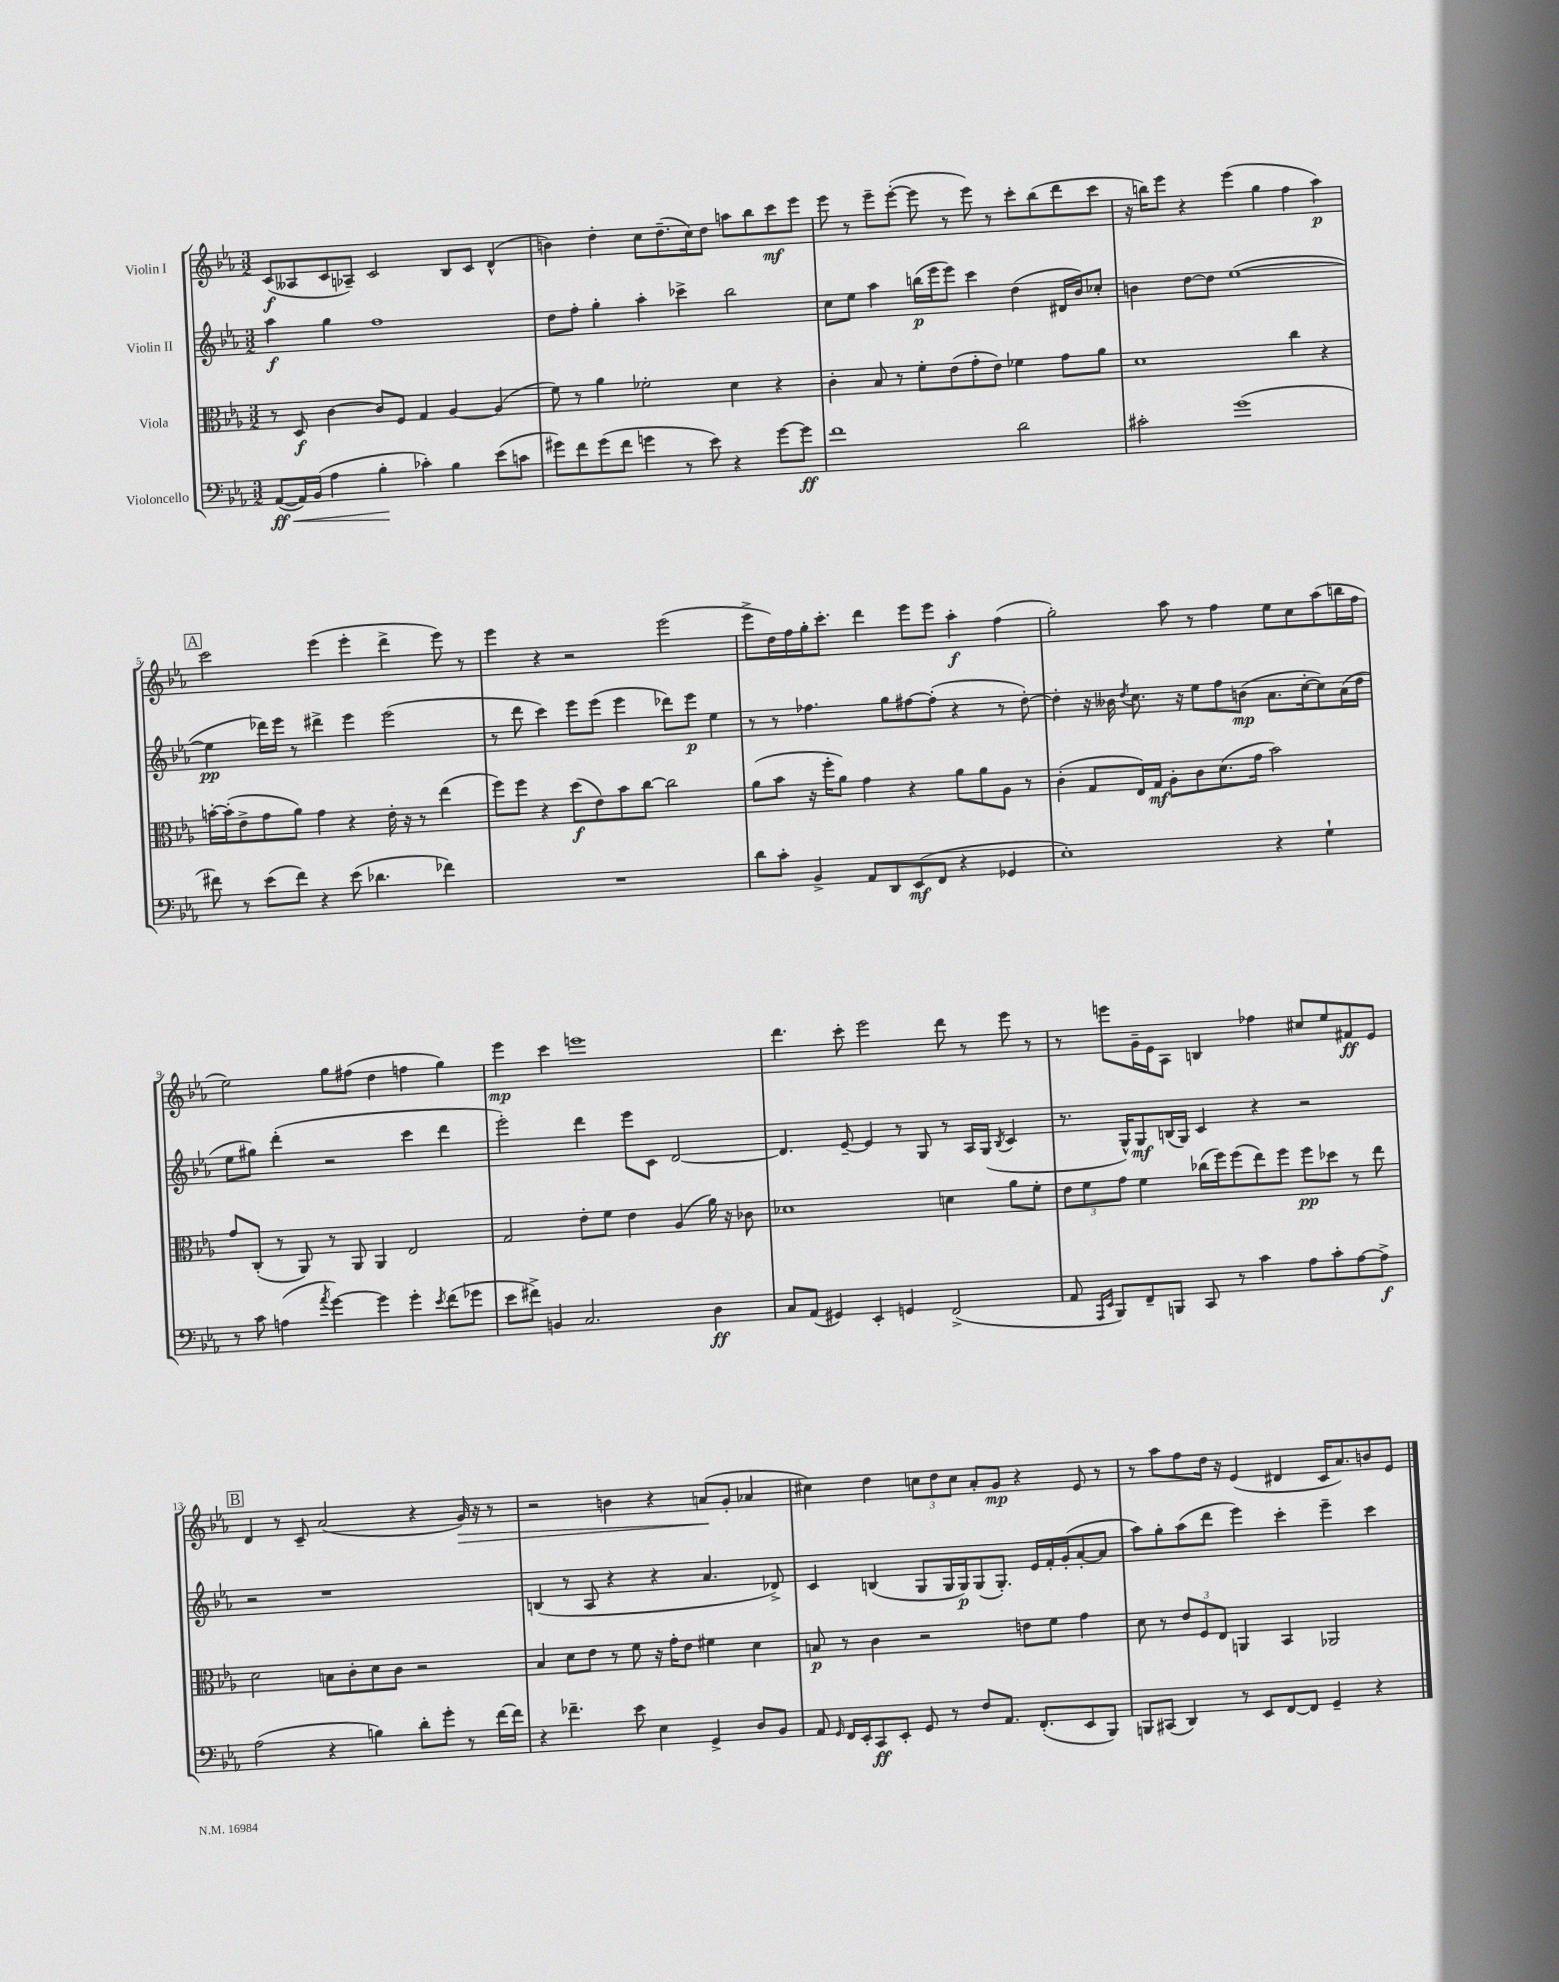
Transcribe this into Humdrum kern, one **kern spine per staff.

**kern	**kern	**kern	**kern
*staff4	*staff3	*staff2	*staff1
*clefF4	*clefC3	*clefG2	*clefG2
*k[b-e-a-]	*k[b-e-a-]	*k[b-e-a-]	*k[b-e-a-]
*M3/2	*M3/2	*M3/2	*M3/2
([8AA-/L	8r	4aa-\	(8c/L
16AA-/]L)	8D/	.	8A--/
(16BB-/JJ	.	.	.
4A-\	[4c\	4gg\	8c/
.	.	.	8A-~/J)
4B-'\	8c/]L	1ff	2c/
.	8F/J	.	.
4c-'\)	4G/	.	.
4B-\	[4A-/	.	8B-/L
.	.	.	8c/J
(8e-\L	(4A-/]	.	(4d^^/
8c\J	.	.	.
=	=	=	=
8g#\L)	8f\)	8dd\L	4b\)
8f\	8r	8ff'\J	.
(8g#\	4a-\	4gg'\	4dd'\
8f\J	.	.	.
4g\	2f-'\	4aa-'\	8cc\L
.	.	.	(8.dd~\
8r	.	4ccc-^\	.
.	.	.	16cc\k)
8e-\)	.	.	8dd\J
4r	4d\	2bb-\	8aa\L
.	.	.	8bb-\
[8g\L	4r	.	8ccc\
8g\]J	.	.	8eee-\J
=	=	=	=
1f	4c'\	8cc\L	8eee-\
.	.	8ee-\J	8r
.	8B-/	4aa-\	8eee-~\L
.	8r	.	([8eee-'\J
.	8f'\L	(16bb\LL	8eee-\]
.	.	16eee-\J	.
.	(8e-\	8eee-\J)	8r
.	8g'\	4ccc\	8eee-\)
.	8e-\J)	.	8r
2d\	4f-\	(4dd\	8ccc'\L
.	.	.	(8bb-\
.	8g\L	16d#/LL	8ddd\
.	.	16b-/J)	.
.	8a-\J	8cc-'/J	8ccc\J
=	=	=	=
2c#'\	1d	4b\	16r
.	.	.	16bb\LK)
.	.	.	8eee-\J
.	.	[8dd\L	4r
.	.	8dd\]J	.
(1g	.	([1ee-	(4eee-\
.	.	.	4gg\
.	4cc\	.	4ff\
.	4r	.	4aa-\)
=	=	=	=
8f#\)	[16b'\LL	4ee-\]	2ccc\
.	(16b'\]J	.	.
8r	8e-^\	.	.
(8e-\L	8g\	16ddd-\LL)	.
.	.	16eee-\JJ	.
8f#\J)	8a-\J)	8r	.
4r	4g\	4ddd#^\	(4eee-\
(8e-\	4r	4eee-\	4eee-'\
4.d-\	.	.	.
.	16e-'\	(2eee-\	4ddd^\
.	16r	.	.
.	8r	.	.
4f-\)	(4ee-\	.	8eee-\)
.	.	.	8r
=	=	=	=
1.r	8ff\L)	8r	4eee-\
.	8ff\J	8ddd\	.
.	4r	4ccc\)	4r
.	(8dd\L	8eee-\L	2r
.	8e-\)	(8eee-\J	.
.	8b-\	4eee-\	.
.	[8cc\J	.	.
.	2cc\]	8ddd-\L)	(2eee-\
.	.	8eee-\J	.
.	.	4ee-\	.
=	=	=	=
8d\L	(8a-\L	8r	8eee-^\L
8c'\J	8b-\J	8r	16dd\L)
.	.	.	16ff\
4BB-^/	16r	4.ff-\	16gg'\J
.	16ff'\LK	.	8.ccc'\J
.	8a-\J)	.	.
8AA-/L	4g\	.	4ddd\
8DD/	.	8gg\L	.
(8EE-/	4r	[8ff#\	8eee-\L
8FF/J	.	(8ff#'\]J	8eee-\J
4r	8a-\L	4r	4aa-'\
.	8a-\	.	.
4GG-/	8A-\J	8r	(4ff\
.	8r	[8dd'\)	.
=	=	=	=
1E-')	(4c'\	4dd'\]	2gg'\)
.	8G/L	16r	.
.	.	16b--\	.
.	.	8qdd/	.
.	16E-/L)	8.cc\	.
.	16G/JJ	.	.
.	8A-'\L	.	8aa-\
.	.	16r	.
.	8c\	8ee-\L	8r
.	(8.d\	8ff\	4ff\
.	.	(8b\J	.
.	16g\Jk	.	.
4r	2b-\)	8.a-\L	8ee-\L
.	.	.	8cc\
.	.	[16cc'\k	.
4G`\	.	8cc\])	(8aa-\
.	.	(16a-\L	16bb\L
.	.	16dd\JJ	16ff\JJ
=	=	=	=
8r	8g/L	8ee-\L	2ee-\)
8c\	(8C'/J	8gg#\J)	.
(4A\	8r	(4ddd'\	.
.	8AA-/)	.	.
8qa-/	.	.	.
[4g\)	8r	2r	8gg\L
.	8AA-/	.	(8ff#\J
4g\]	4AA-/	.	4dd\
4g'\	2E-/	4ccc\	4ff\
8qe-/	.	.	.
(8f\L	.	4ddd\	4gg\)
8g-\J	.	.	.
=	=	=	=
8e-\L	2G/	2eee-'\)	4eee-\
8f#^\J)	.	.	.
4BB/	.	.	4ccc\
2.C/	8e-'\L	4ddd\	1eee
.	8f\J	.	.
.	4e-\	8eee-\L	.
.	.	8c\J	.
.	(4A-/	[2d/	.
4D\	16a-\)	.	.
.	16r	.	.
.	8c-\	.	.
=	=	=	=
8C/L	1d-	4.d/]	4.ddd\
(8AA-/J	.	.	.
4GG#/)	.	.	.
.	.	[8e-~/	8ccc'\
4EE-'/	.	4e-/]	2eee-\
4GG/	.	8r	.
.	.	8G/	.
(2FF^/	4d\	8r	8ddd\
.	.	16A-/LL	8r
.	.	(16G/JJ	.
.	.	8qB-/	.
.	8a-\L	4c/	8eee-\
.	8f'\J	.	8r
=	=	=	=
8AA-/	12e-\L	8.r	8r
.	12f\	.	.
16qqAAA-/LL	.	.	.
16qqEE-/JJ	.	.	.
8BBB-/L)	.	.	8eee\L
.	12g\J	.	.
.	.	16G^^/LK)	.
8FF~/	4f\	8G/	16g~\L
.	.	.	16e-\J
8BBB/J	.	(16B/L	8A-\J
.	.	16G/JJ)	.
8CC/	(16cc-\LL	4c/	4B/
.	16ff\J)	.	.
8r	(8ff\	.	.
4c\	8ee-\)	4r	4ff-\
.	8ff\J	.	.
8A-\L	8ff\L	2r	8cc#/L
8c'\	8dd-\J	.	8ee-/
[8A-\	8r	.	8f#/
8A-^\]J	8ee-\	.	8e-/J
=	=	=	=
(2A-\	2d\	2r	4d/
.	.	.	8r
.	.	.	8c~/
4r	8B\L	1r	(2a-/
.	8c'\	.	.
4B\)	8d\	.	.
.	8c\J	.	.
8d'\L	2r	.	4r
8g'\J	.	.	.
8r	.	.	16g/)
.	.	.	16r
[16f\LL	.	.	8r
16f\]JJ	.	.	.
=	=	=	=
4r	4B-/	(4B/	2r
4.f-~\	8d\L	8r	.
.	8e-\J	8A-/	.
.	8r	4r	4b\
8e-\	8f\	.	.
4E-\	16r	4r	4r
.	16g'\LK	.	.
.	8e-\J	.	.
4GG^/	4f#\	4.a-/	(8a/L
.	.	.	8g'/J
8D/L	4d\	.	4a-/
8BB-/J	.	8d-^/)	.
=	=	=	=
8AA-/	8B/	4c/	4cc#\)
16qqGG/	.	.	.
16FF/LL	8r	.	.
16EE-'/J	.	.	.
8CC/	4c\	(4B/	4dd\
8EE-'/J	.	.	.
8GG/	2r	8G/L	12cc\L
.	.	.	12dd\
8r	.	16G/L	.
.	.	.	12cc\J
.	.	16G/J)	.
8F/L	.	(8G/	8a-'/L
8.AA-/J	.	8.G'/J)	8g/J
.	8e\L	.	4r
(8.FF'/L	.	16e-/LL	.
.	8f\J	16f'/	.
.	.	(16g'/J	.
8EE-/	4g\	[8a-'/	8e-/
8BBB-/J)	.	8a-/]J	8r
=	=	=	=
8BBB/L	8d\	8aa-\L)	8r
(8CC#/J	8r	8gg'\	8aa-\L
4DD/)	12e-/L	(8aa-\	8ff\
.	12F/	.	.
.	.	8ddd\J	16dd\Jk
.	12E-/J	.	.
.	.	.	16r
8r	4AA/	4eee-\)	(4e-/
8EE-/L	.	.	.
[8FF/	4BB-/	4ccc'\	4d#/
8FF/]J	.	.	.
4GG~/	2AA-/	4eee-~\	16c/LK
.	.	.	8.a-/)
4r	.	4ccc\	8b/
.	.	.	8e-/J
==	==	==	==
*-	*-	*-	*-
